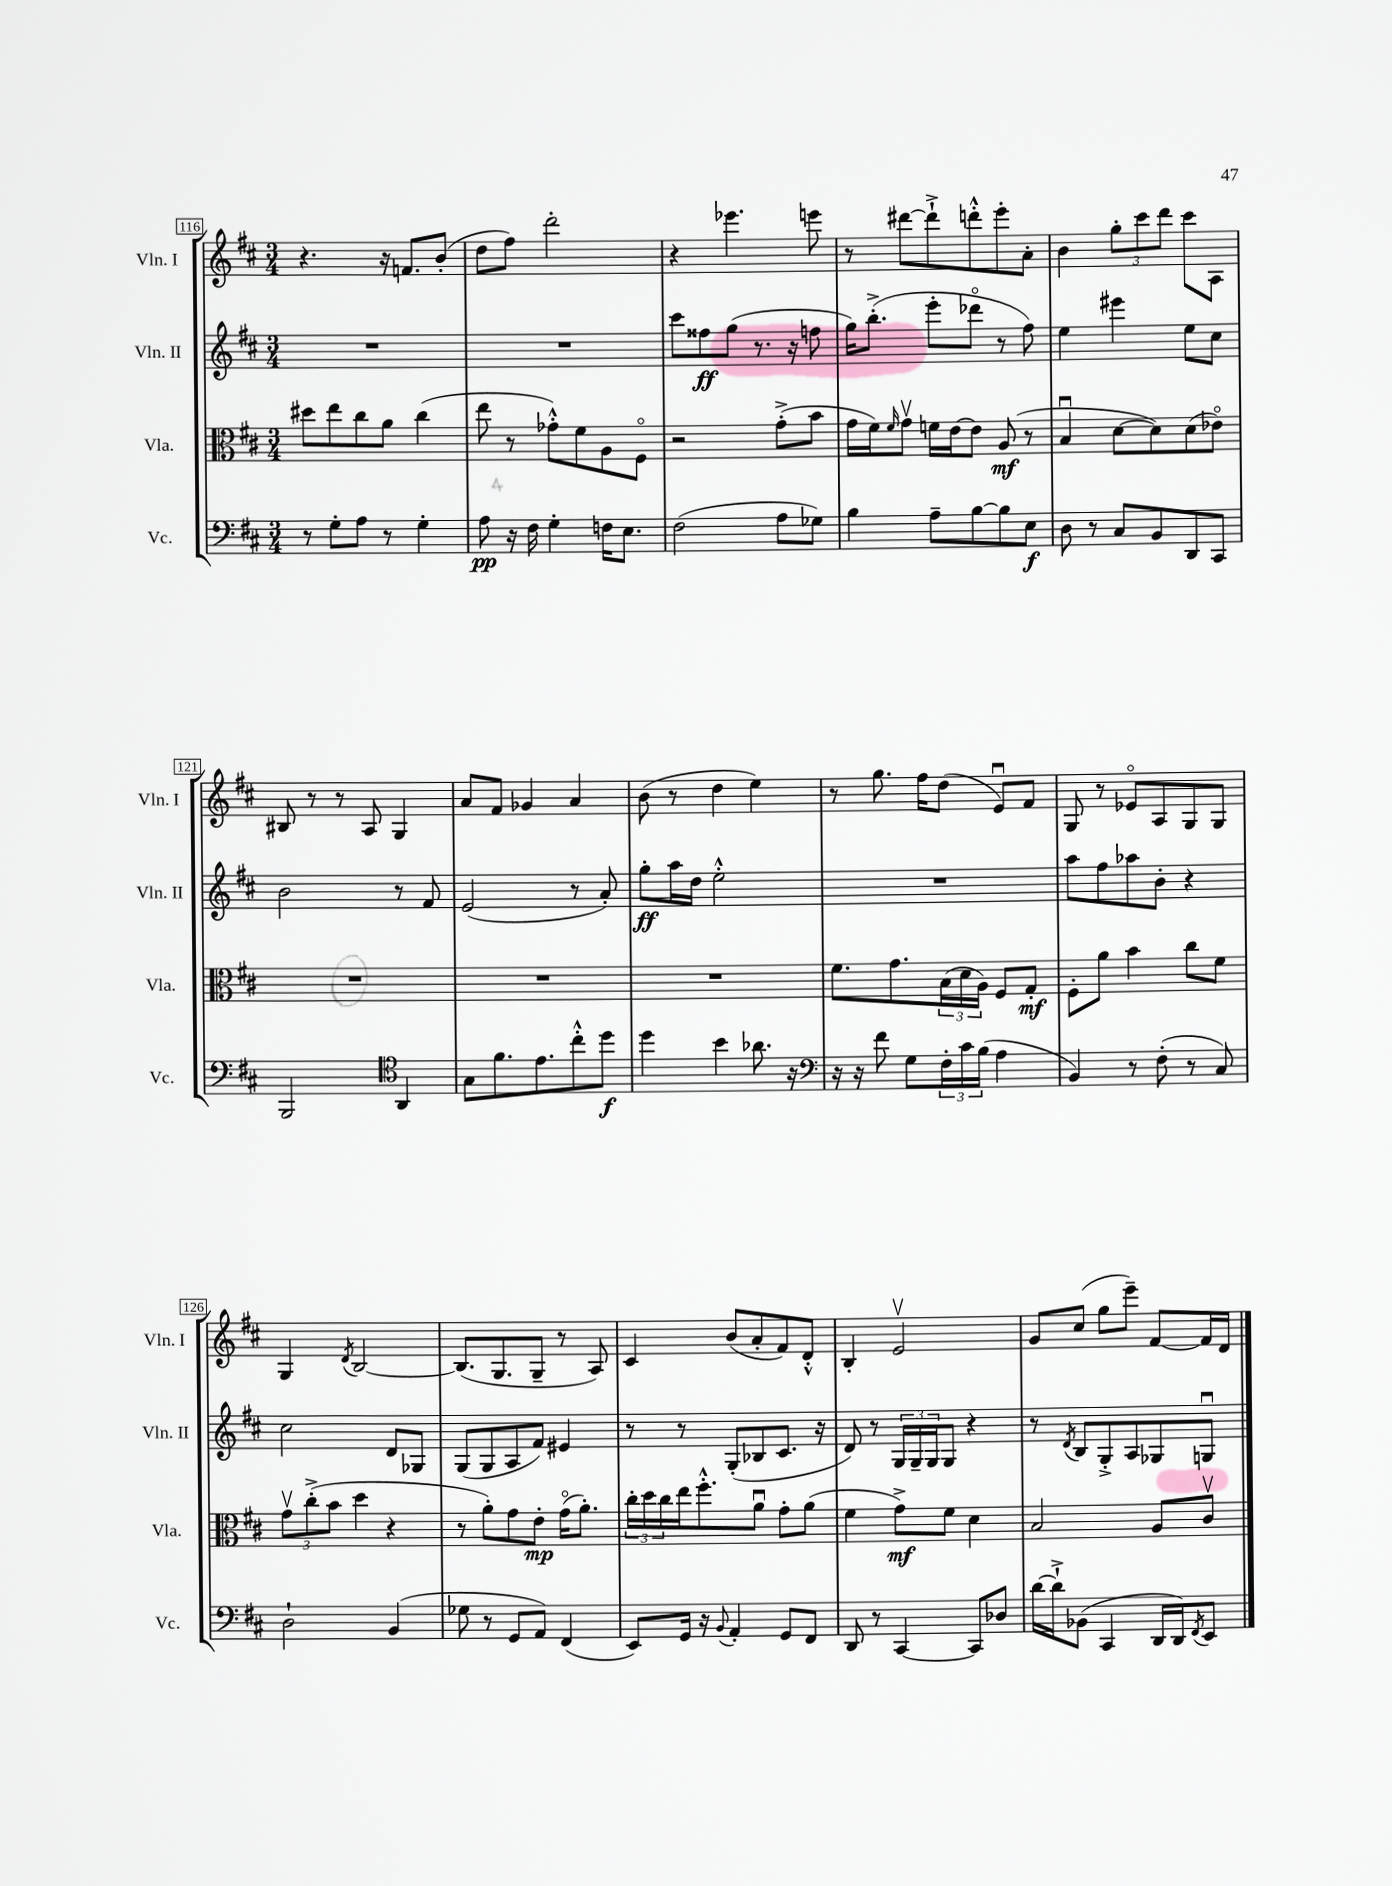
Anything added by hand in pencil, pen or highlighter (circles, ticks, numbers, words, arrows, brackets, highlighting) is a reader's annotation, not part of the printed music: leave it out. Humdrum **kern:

**kern	**kern	**kern	**kern
*staff4	*staff3	*staff2	*staff1
*clefF4	*clefC3	*clefG2	*clefG2
*k[f#c#]	*k[f#c#]	*k[f#c#]	*k[f#c#]
*M3/4	*M3/4	*M3/4	*M3/4
8r	8dd#	2.r	4.r
8G'	8ee	.	.
8A	8cc#	.	.
8r	8a	.	16r
.	.	.	8.f
4G'	(4cc#	.	.
.	.	.	(8b'
=	=	=	=
8A	8ee	2.r	8dd
16r	8r	.	8ff#)
16F#	.	.	.
4G'	8g-'^^)	.	2ddd'
.	8f#	.	.
16F	8A	.	.
8.E	.	.	.
.	8F#o	.	.
=	=	=	=
(2F#	2r	8ccc#	4r
.	.	8ff##	.
.	.	(8gg	4.eee-
.	.	8.r	.
8A	(8g'^	.	.
.	.	16r	.
8G-)	8b	8ff	8eee
=	=	=	=
4B	16g	16gg)	8r
.	16f#)	(8.bb'^	.
.	16qqf#	.	.
.	8gv	.	[8ddd#
8A~	16f	8eee'	8ddd#`^]
.	[16e	.	.
[8B	8e]	8ddd-o	8ddd'^^
8B]	(8A	8r	8eee'
8E	8r	8ff#)	8a'
=	=	=	=
8D	4Bu	4ee	4b
8r	.	.	.
8C#	[8d	4eee#	12gg'
.	.	.	12ccc#
8BB	8d])	.	.
.	.	.	12ddd
8DD	(8d	8ee	8ccc#
8CC#	8e-o)	8cc#	8A
=	=	=	=
2BBB	2.r	2b	8B#
.	.	.	8r
.	.	.	8r
.	.	.	8A
*clefC4	*	*	*
4AA	.	8r	4G
.	.	8f#	.
=	=	=	=
8G	2.r	(2e	8a
8.f#	.	.	8f#
.	.	.	4g-
8.e	.	.	.
8cc#'^^	.	8r	4a
8dd	.	8a')	.
=	=	=	=
4dd	2.r	8gg'	(8b
.	.	16aa	8r
.	.	16dd	.
4b	.	2ee'^^	4dd
8.a-	.	.	4ee)
16r	.	.	.
=	=	=	=
*clefF4	*	*	*
16r	8.f#	2.r	8r
16r	.	.	.
8f#	.	.	8.gg
.	8.g	.	.
8G	.	.	.
.	.	.	16ff#
24F#'	(24B	.	(8dd
24c#	24d	.	.
(24B	24A)	.	.
4A	8F#	.	8eu)
.	8G'	.	8f#
=	=	=	=
4BB)	8F#'	8aa	8G
.	8a	8ff#	8r
8r	4b	8aa-	8e-o
(8F#'	.	8b'	8A
8r	8cc#	4r	8G
8C#)	8f#	.	8G
=	=	=	=
2D`	12gv	2cc#	4G
.	(12cc#'^	.	.
.	12b	.	.
.	.	.	8qd
.	4dd	.	[2B
(4BB	4r	8d	.
.	.	8G-	.
=	=	=	=
8G-	8r	(8G	(8.B]
8r	8a')	8G	.
.	.	.	8.G
8GG	8g	8A	.
8AA)	8e'	8f#)	8G~
(4FF#	(16go	4e#	8r
.	8.a')	.	.
.	.	.	8A)
=	=	=	=
8EE)	24cc#'	8r	4c#
.	24dd	.	.
.	24cc#	.	.
16GG	16ee	8r	.
16r	8.ff#'^^	.	.
8qqBB	.	.	.
4AA'	.	(8G'	(8b
.	8au	8B-	8a'
8GG	8g'	8.c#	8f#)
8FF#	(8a	.	8d'^^
.	.	16r	.
=	=	=	=
8DD	4f#	8d)	4B'
8r	.	8r	.
[4CC#	8g^)	24G	2ev
.	.	24G~	.
.	.	24G	.
.	8f#	8G	.
8CC#]	4d	4r	.
8D-	.	.	.
=	=	=	=
[16d	2B	8r	8g
16d`^]	.	.	.
.	.	8qd	.
(8BB-	.	8B	(8cc#
4CC#	.	8G'^	8gg
.	.	8A	8eee~)
16DD	8A	8G-	[8f#
16DD)	.	.	.
8qFF#	.	.	.
8EE	8c#v	8Gu	16f#]
.	.	.	16d
==	==	==	==
*-	*-	*-	*-
